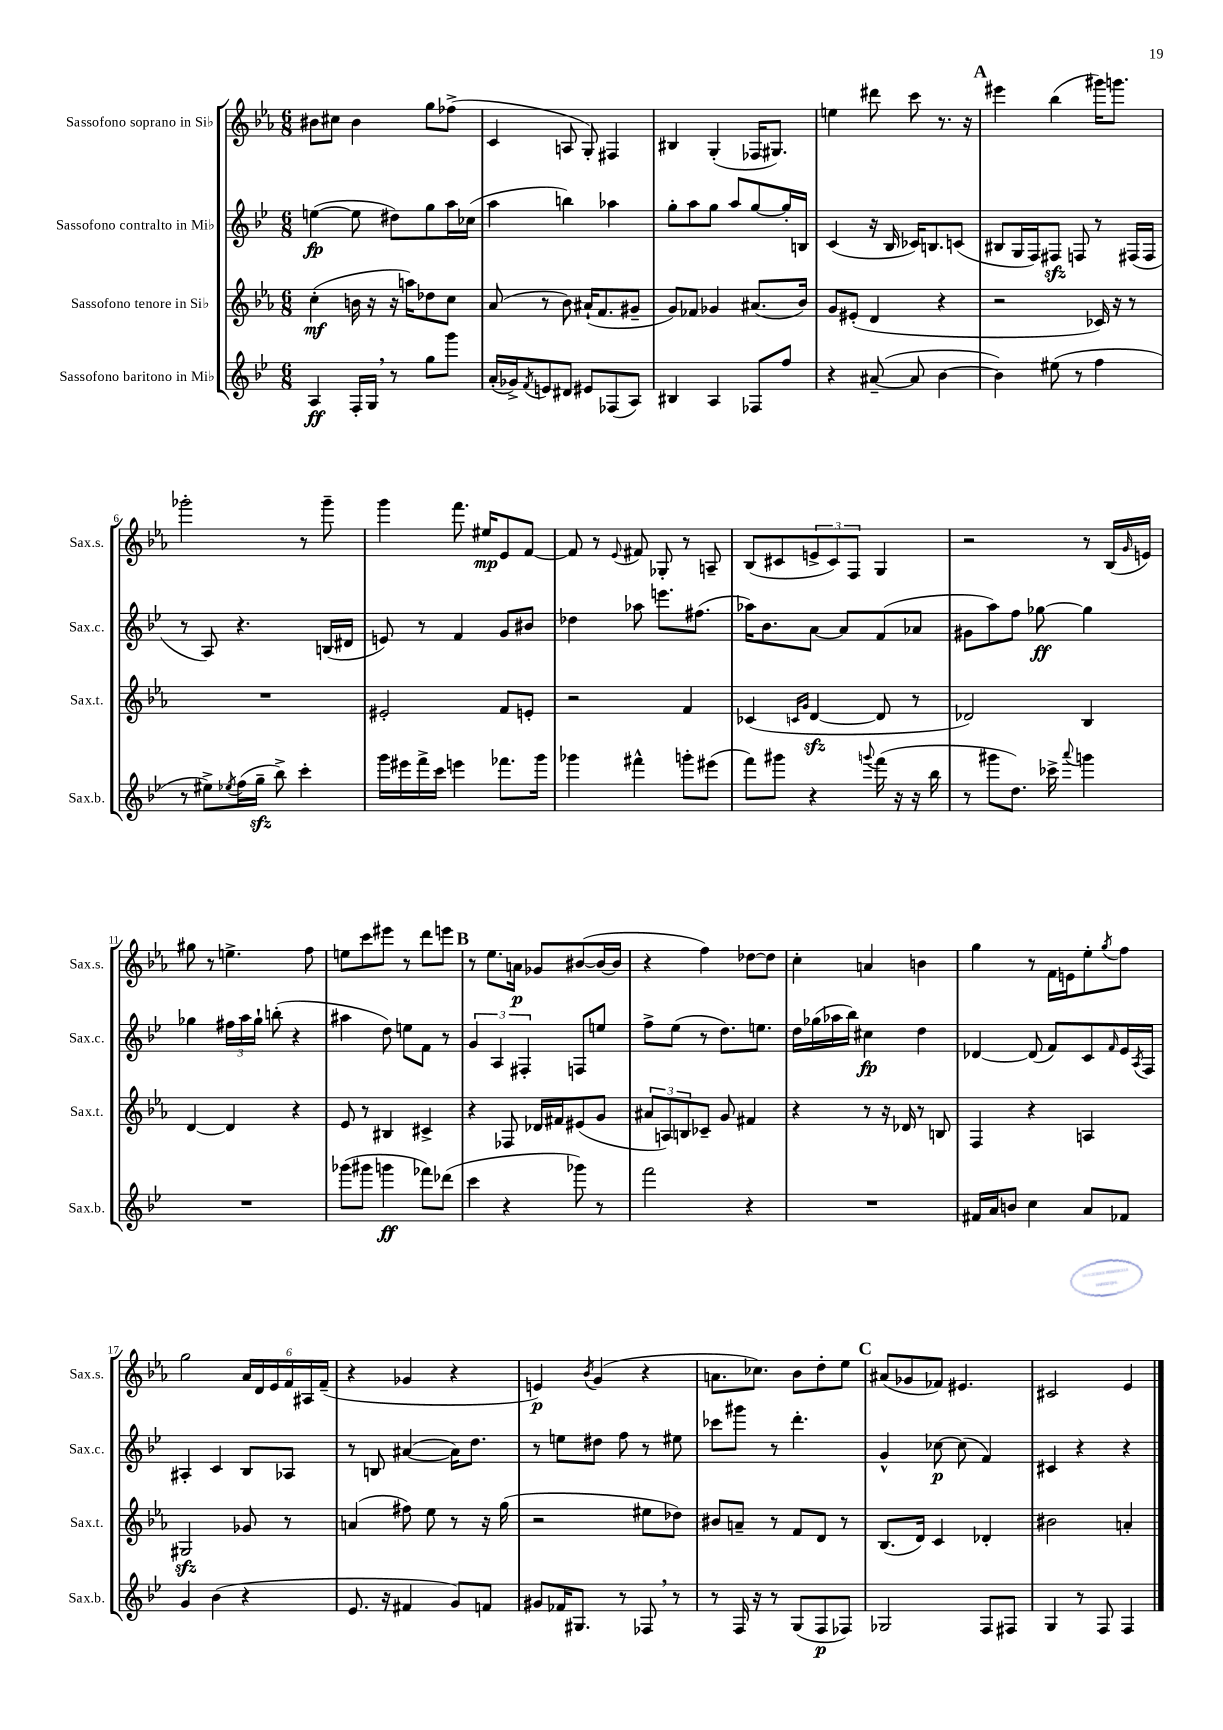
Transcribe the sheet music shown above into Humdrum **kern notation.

**kern	**kern	**kern	**kern
*staff4	*staff3	*staff2	*staff1
*clefG2	*clefG2	*clefG2	*clefG2
*k[b-e-]	*k[b-e-a-]	*k[b-e-]	*k[b-e-a-]
*M6/8	*M6/8	*M6/8	*M6/8
4A/	(4cc'\	([4ee\	8b#\L
.	.	.	8cc#\J
16F'/LL	16b\	8ee\]	4b#\
16G/JJ	16r	.	.
8r	16r	8dd#\L)	.
.	16aa\LK)	.	.
8gg\L	8dd-\	8gg\	8gg\L
8ggg\J	8cc\J	16aa\L	(8ff-^\J
.	.	(16cc-\JJ	.
=	=	=	=
(16a'/LL	(8a-/	4aa\	4c/
16g-^/J)	.	.	.
8qf/	.	.	.
8e/	8r	.	.
8d#/J	8b-\)	4bb\)	8A/
8e#/L	(16a#`/LK	.	8G'/)
.	8.f/	.	.
(8F-/	.	4aa-\	4F#/
8A/J)	8g#~/J	.	.
=	=	=	=
4B#/	8g/L)	8gg'\L	4B#/
.	8f-/J	8aa\	.
4A/	4g-/	8gg\J	(4G'/
.	.	8aa/L	.
8F-/L	(8.a#/L	[8gg/	16F-/LK
.	.	.	8.G#/J)
8ff/J	.	16gg'/]L	.
.	16b-/Jk)	16B/JJ	.
=	=	=	=
4r	8g/L	(4c/	4ee\
.	(8e#'/J	.	.
([8a#~/	4d/	16r	8ddd#\
.	.	16B-/	.
8a#/]	.	16c-/LK)	8ccc\
.	.	8.B/	.
[4b-\	4r	.	8.r
.	.	(8c/J	.
.	.	.	16r
=	=	=	=
4b-\])	2r	8B#/L	4eee#\
.	.	16G/L	.
.	.	16F/J)	.
(8ee#\	.	8F#/J	(4bb-\
8r	.	8F/	.
4ff\	16c-/)	8r	16ggg#\LK)
.	16r	.	8.ggg\J
.	8r	(16F#/LL	.
.	.	16F#/JJ	.
=	=	=	=
8r	2.r	8r	2ggg-'\
8ee#^\L)	.	8A/)	.
8qee-/	.	.	.
(16ff\L	.	4.r	.
16gg~\JJ	.	.	.
8bb-^\)	.	.	.
4ccc'\	.	.	8r
.	.	(16B/LL	8ggg-~\
.	.	16d#/JJ	.
=	=	=	=
16ggg\LL	2e#'/	8e/)	4ggg\
16eee#\	.	.	.
16fff^\	.	8r	.
16ccc\JJ	.	.	.
4eee\	.	4f/	8.fff\
.	.	.	16ee#/LK
8.fff-\L	8f/L	8g/L	8e-/
.	8e'/J	8b#/J	[8f/J
16ggg\Jk	.	.	.
=	=	=	=
4ggg-\	2r	4dd-\	8f/]
.	.	.	8r
.	.	.	8qqe-/
4fff#^^\	.	8aa-\	8f#/
.	.	8.eee\L	8G-'/
8ggg'\L	4f/	.	8r
.	.	(8.ff#\J	.
(8eee#\J	.	.	8A~/
=	=	=	=
8fff\L)	(4c-/	16aa-\LK)	(8B-/L
.	.	8.b-\	.
8ggg#\J	.	.	8c#/
.	16qqc/LL	.	.
.	16qqg/JJ	.	.
4r	[4d/	[8a\J	12e^/
.	.	.	12c#/)
.	.	8a/]L	.
.	.	.	12F/J
8qqggg/	.	.	.
(16fff\	8d/]	(8f/	4G/
16r	.	.	.
16r	8r	8a-/J	.
16bb-\	.	.	.
=	=	=	=
8r	2d-/)	8g#\L	2r
8ggg#\L	.	8aa\)	.
8.dd\J)	.	8ff\J	.
.	.	[8gg-\	.
16ccc-^\	.	.	.
8qqaaa/	.	.	.
4ggg\	4B-/	4gg-\]	8r
.	.	.	(16B-/LL
.	.	.	16qqg/
.	.	.	16e/JJ)
=	=	=	=
2.r	[4d/	4gg-\	8gg#\
.	.	.	8r
.	4d/]	24ff#\LL	4.ee^\
.	.	24aa\	.
.	.	24gg-`\JJ	.
.	.	(8bb'\	.
.	4r	4r	.
.	.	.	8ff\
=	=	=	=
(8ggg-\L	8e-/	4aa#\	8ee\L
8ggg#\J	8r	.	8ccc\
4ggg\	4B#/	8dd\)	8eee#\J
.	.	8ee\L	8r
8fff-\L)	4c#^/	8f\J	8ddd\L
(8ddd-\J	.	8r	8eee\J
=	=	=	=
4ccc\	4r	6g/	8r
.	.	.	8.ee-\L
.	.	6A/	.
4r	8F-/	.	.
.	.	.	16a\Jk
.	.	6F#'/	.
.	16d-/LL	.	8g-/L
.	16f#/J	.	.
8ggg-\)	(8e#/	8F/L	([8b#/
8r	8g/J	8ee/J	16b#/_L
.	.	.	16b#/]JJ
=	=	=	=
2fff\	12a#/L	8ff^\L	4r
.	12A/)	.	.
.	.	(8ee-\J	.
.	12B/	.	.
.	8c-~/J	8r	4ff\)
.	8g/	8.dd\L)	.
4r	4f#/	.	[8dd-\L
.	.	8.ee\J	.
.	.	.	8dd-\]J
=	=	=	=
2.r	4r	16dd\LL	4cc'\
.	.	(16gg-\	.
.	.	16aa-\	.
.	.	16bb-\JJ)	.
.	8r	4cc#\	4a/
.	16r	.	.
.	16d-/	.	.
.	8r	4dd\	4b\
.	8B/	.	.
=	=	=	=
16f#/LL	4F/	[4d-/	4gg\
16a/J	.	.	.
8b/J	.	.	.
4cc\	4r	(8d-/]	8r
.	.	8f/L)	16f\LL
.	.	.	16e\J
8a/L	4A/	8c/	8ee-'\
.	.	16qqf/	8qgg/
8f-/J	.	16e-/L	8ff\J
.	.	8qA/	.
.	.	16F/JJ	.
=	=	=	=
4g/	2G#/	4A#'/	2gg\
(4b-\	.	4c/	.
4r	8g-/	8B-/L	24a-/LL
.	.	.	24d/
.	.	.	24e-/
.	8r	8A-/J	24f/
.	.	.	24A#/
.	.	.	(24f~/JJ
=	=	=	=
8.e-/	(4a/	8r	4r
.	.	8B/	.
16r	.	.	.
4f#/	8ff#\)	([4a#/	4g-/
.	8ee-\	.	.
8g/L)	8r	16a#\]LK)	4r
.	.	8.dd\J	.
8f/J	16r	.	.
.	(16gg\	.	.
=	=	=	=
8g#/L	2r	8r	4e/)
16f-/K	.	8ee\L	.
8.G#/J	.	.	.
.	.	.	8qb-/
.	.	8dd#\J	(4g/
8r	.	8ff\	.
8F-/	8ee#\L	8r	4r
8r	8dd-\J)	8ee#\	.
=	=	=	=
8r	8b#/L	8ccc-\L	8.a\L
16F/	8a~/J	8ggg#\J	.
16r	.	.	8.cc-\J)
8r	8r	8r	.
(8G/L	8f/L	4.ddd'\	8b-\L
8F/	8d/J	.	8dd'\
8F-/J)	8r	.	8ee-\J
=	=	=	=
2G-/	(8.B-/L	4g^^/	(8a#/L
.	.	.	8g-/
.	16d/Jk)	.	.
.	4c/	[8cc-\	8f-/J)
.	.	(8cc-\]	4.e#/
8F/L	4d-'/	4f/)	.
8F#/J	.	.	.
=	=	=	=
4G/	2b#\	4c#/	2c#/
8r	.	4r	.
8F/	.	.	.
4F/	4a'/	4r	4e-/
==	==	==	==
*-	*-	*-	*-
